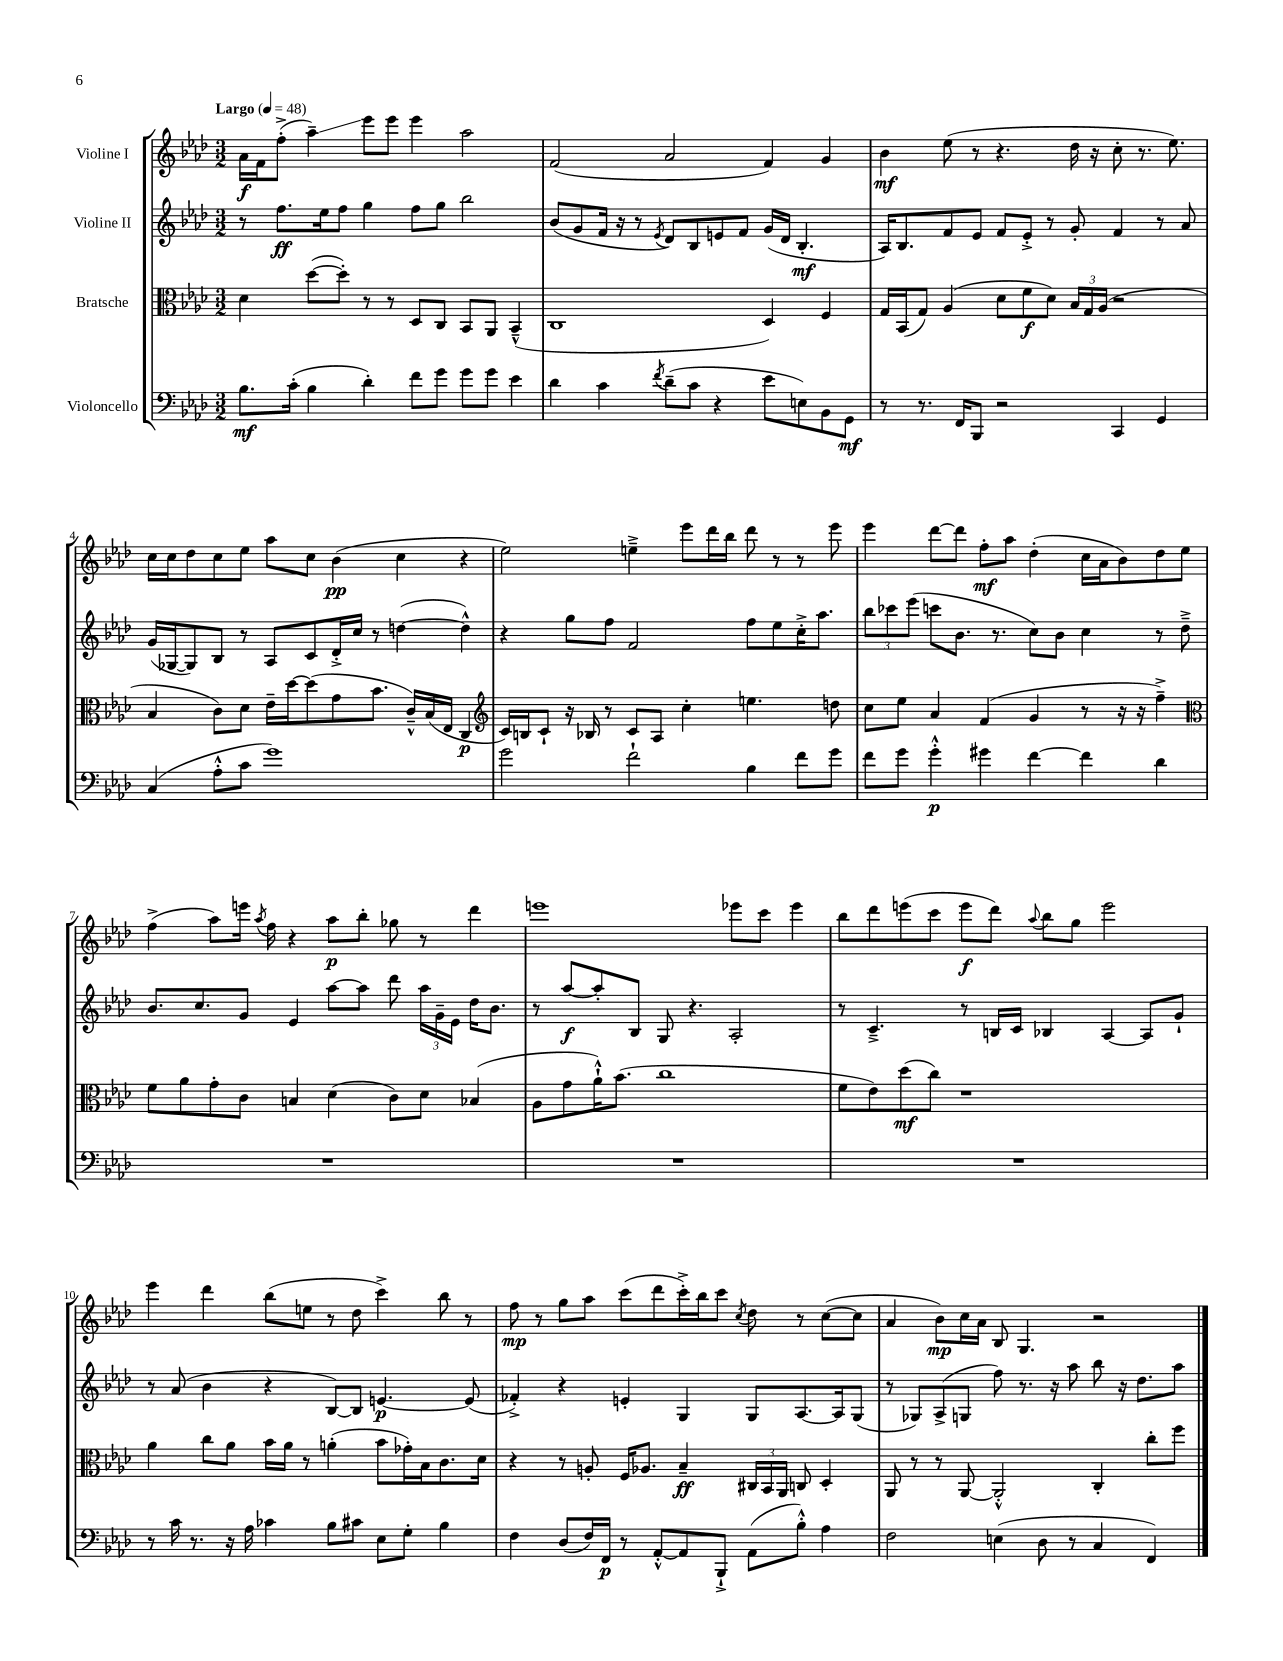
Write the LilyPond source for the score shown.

<<
\new StaffGroup <<
\new Staff = "s0" \with { instrumentName = "Violine I" } {
    \clef treble \key aes \major \numericTimeSignature \time 3/2 \tempo "Largo" 4 = 48
    \autoBeamOff aes'16[\f f'16 f''8]-.->( aes''4--\glissando) ees'''8[ ees'''8] ees'''4 aes''2 |
    f'2( aes'2 f'4) g'4 |
    bes'4\mf ees''8( r8 r4. des''16 r16 c''8-. r8. ees''8.) |
    c''16[ c''16 des''8 c''8 ees''8] aes''8[ c''8] bes'4\pp( c''4 r4 |
    ees''2) e''4---> ees'''8[ des'''16 bes''16] des'''8 r8 r8 ees'''8 |
    ees'''4 des'''8[~ des'''8] f''8[-.\mf aes''8] des''4-.( c''16[ aes'16 bes'8) des''8 ees''8] |
    f''4->( aes''8[) e'''16] \acciaccatura { aes''8 } f''16 r4 aes''8[\p bes''8]-. ges''8 r8 des'''4 |
    e'''1 ees'''8[ c'''8] ees'''4 |
    bes''8[ des'''8 e'''8( c'''8] e'''8[\f des'''8]) \appoggiatura { aes''8 } bes''8[ g''8] e'''2 |
    ees'''4 des'''4 bes''8[( e''8] r8 des''8 c'''4->) bes''8 r8 |
    f''8\mp r8 g''8[ aes''8] c'''8[( des'''8 c'''16-.->) bes''16 c'''8] \acciaccatura { c''8 } des''8 r8 c''8[~( c''8] |
    aes'4 bes'8[\mp) c''16 aes'16] bes8 g4. r2 \bar "|." |
}
\new Staff = "s1" \with { instrumentName = "Violine II" } {
    \clef treble \key aes \major \numericTimeSignature \time 3/2
    \autoBeamOff r8 f''8.[\ff ees''16 f''8] g''4 f''8[ g''8] bes''2 |
    bes'8[( g'8 f'16] r16 r8 \acciaccatura { ees'8 } des'8[) bes8 e'8 f'8] g'16[( des'16] bes4.-.\mf |
    aes16[) bes8. f'8 ees'8] f'8[ ees'8]-.-> r8 g'8-. f'4 r8 aes'8 |
    g'16[( ges16~ ges8) bes8] r8 aes8[ c'8 des'16-.-> c''16] r8 d''4~( d''4-^) |
    r4 g''8[ f''8] f'2 f''8[ ees''8 c''16-.-> aes''8.] |
    \tuplet 3/2 { bes''8[ ces'''8 ees'''8]( } c'''8[ bes'8.] r8. c''8[) bes'8] c''4 r8 des''8---> |
    bes'8.[ c''8. g'8] ees'4 aes''8[~ aes''8] des'''8 \tuplet 3/2 { aes''16[ g'16-- ees'16] } des''16[ bes'8.] |
    r8 aes''8[~\f aes''8-. bes8] g8 r4. aes2-. |
    r8 c'4.---> r8 b16[ c'16] bes4 aes4~ aes8[ g'8]-! |
    r8 aes'8( bes'4 r4 bes8[~) bes8] e'4.~\p e'8( |
    fes'4-.->) r4 e'4-. g4 g8[ aes8.~ aes16 g8]( |
    r8 ges8[) aes8->( g8] f''8) r8. r16 aes''8 bes''8 r16 des''8.[ aes''8] \bar "|." |
}
\new Staff = "s2" \with { instrumentName = "Bratsche" } {
    \clef alto \key aes \major \numericTimeSignature \time 3/2
    \autoBeamOff des'4 des''8[~( des''8]-.) r8 r8 des8[ c8] bes,8[ aes,8] bes,4---^( |
    c1 des4) f4 |
    g16[ bes,16( g8]) aes4( des'8[ f'8\f des'8]) \tuplet 3/2 { bes16[ g16 aes16]( } r2 |
    bes4 c'8[) des'8] ees'16[-- des''16~ des''8( g'8 bes'8.] c'16[---^) bes16( ees16] c4\p |
    \clef treble c'16[) b16 c'8]-! r16 bes16 r8 c'8[ aes8] c''4-. e''4. d''8 |
    c''8[ ees''8] aes'4 f'4( g'4 r8 r16 r16 f''4--->) |
    \clef alto f'8[ aes'8 g'8-. c'8] b4 des'4( c'8[) des'8] bes4( |
    aes8[ g'8 aes'16-!-^) bes'8.]( c''1 |
    f'8[ ees'8) des''8\mf( c''8]) r1 |
    aes'4 c''8[ aes'8] bes'16[ aes'16] r8 a'4-.( bes'8[ ges'16-.) bes16 c'8. des'16] |
    r4 r8 a8-. f16[ aes8.] bes4--\ff \tuplet 3/2 { cis16[ bes,16 aes,16] } c8 des4-. |
    aes,8 r8 r8 aes,8~ aes,2-.-^ c4-. c''8[-. f''8] \bar "|." |
}
\new Staff = "s3" \with { instrumentName = "Violoncello" } {
    \clef bass \key aes \major \numericTimeSignature \time 3/2
    \autoBeamOff bes8.[\mf c'16]-.( bes4 des'4-.) f'8[ g'8] g'8[ g'8] ees'4 |
    des'4 c'4 \acciaccatura { f'8 } des'8[--( c'8] r4 ees'8[ e8) bes,8 g,8]\mf |
    r8 r8. f,16[ bes,,8] r2 c,4 g,4 |
    c4( aes8[-.-^ c'8] g'1) |
    g'2 f'2-! bes4 f'8[ g'8] |
    f'8[ g'8] g'4-.-^\p gis'4 f'4~ f'4 des'4 |
    R1. |
    R1. |
    R1. |
    r8 c'16 r8. r16 aes16 ces'4 bes8[ cis'8] ees8[ g8]-. bes4 |
    f4 des8[( f16) f,16]\p r8 aes,8[~-.-^ aes,8 bes,,8]-!-> aes,8[( bes8]-.-^) aes4 |
    f2 e4( des8 r8 c4 f,4) \bar "|." |
}
>>
>>
